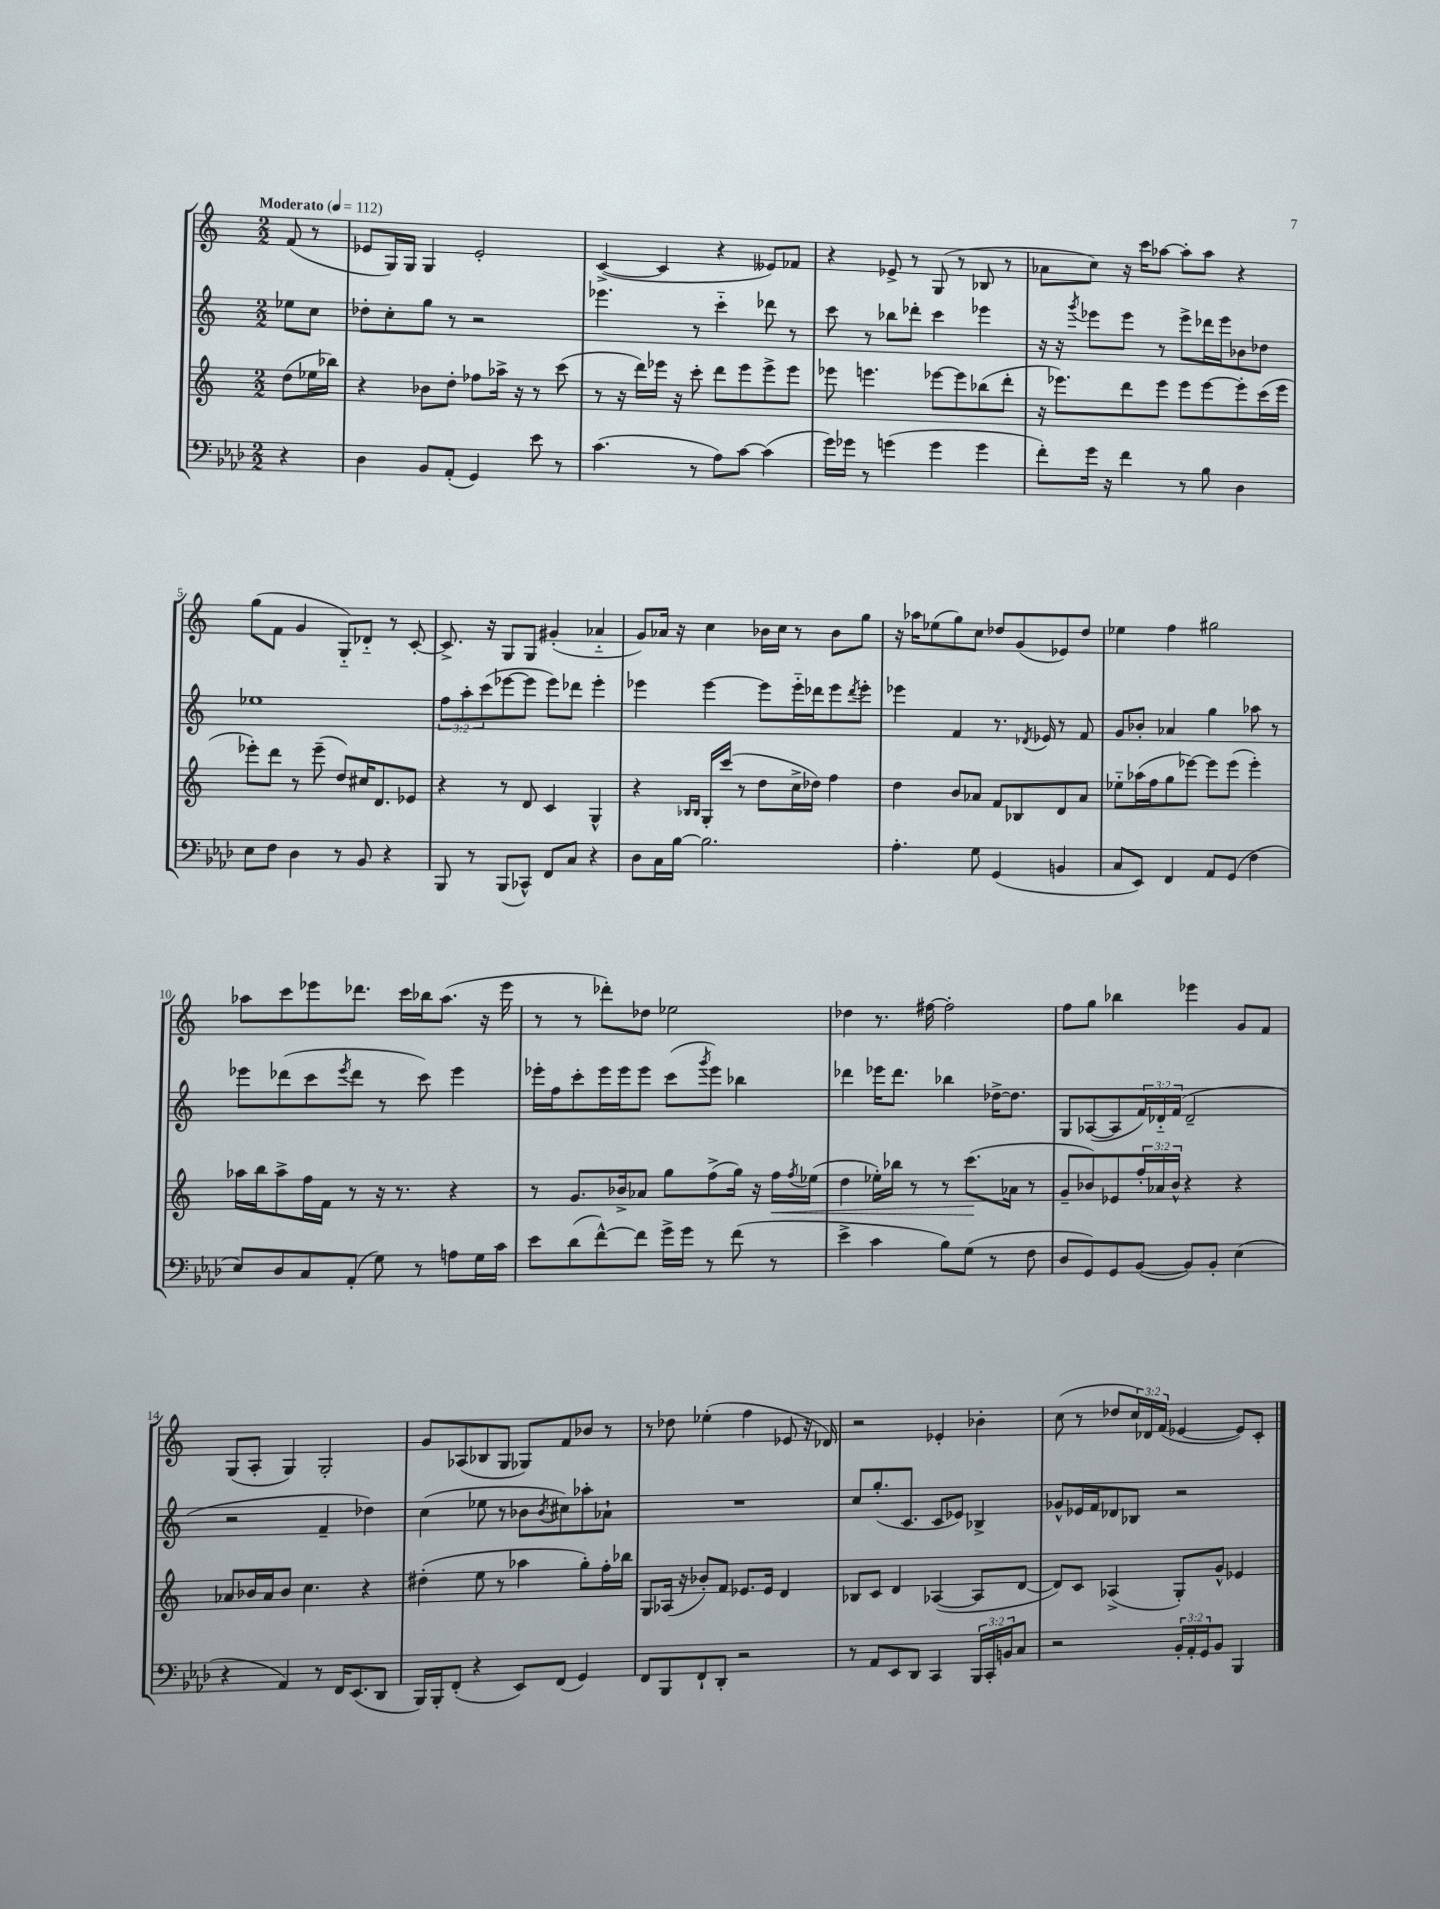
<<
\new StaffGroup <<
\new Staff = "s0" {
    \clef treble \key c \major \numericTimeSignature \time 2/2 \override Staff.TupletNumber.text = #tuplet-number::calc-fraction-text \partial 4 \tempo "Moderato" 4 = 112
    f'8( r8 |
    ees'8 g16) g16 g4 ees'2-. |
    c'4~->( c'4 r4 eeses'8) fes'8 |
    r4 ees'8-> r8 g8( r8 bes8 r8 |
    aes'8 c''8) r16 c'''16 aes''8~ aes''8-. aes''8 r4 |
    g''8( f'8 g'4 g8-_) des'8-_ r8 c'8~-. |
    c'8.-> r16 g8 g8 gis'4-.( aes'4-_ |
    g'8) aes'16 r16 c''4 bes'16 c''16 r8 bes'8 g''8 |
    r16 aes''16 ees''8( g''8) c''8 des''8 g'8( ees'8) des''8 |
    ees''4 f''4 gis''2 |
    aes''8 c'''8 ees'''8 des'''8. c'''16 bes''16 aes''8.( r16 ees'''16 |
    r8 r8 des'''8-.) des''8 ees''2 |
    des''4 r8. fis''16~ fis''2-. |
    f''8 g''8 bes''4 ees'''4 g'8 f'8 |
    g8( a8-. g4) g2-. |
    g'8 aes8( bes8 g8 ges8) f'8 bes'8 r8 |
    r8 des''8 ees''4-.( f''4 ees'8 r16 des'16) |
    r2 ees'4-. bes'4-. |
    c''8( r8 des''8 \tuplet 3/2 { c''16) des'16 f'16( } ees'4~ ees'8) c'8-. \bar "|." |
}
\new Staff = "s1" {
    \clef treble \key c \major \numericTimeSignature \time 2/2 \override Staff.TupletNumber.text = #tuplet-number::calc-fraction-text \partial 4
    ees''8 c''8 |
    des''8-. c''8-. g''8 r8 r2 |
    ees'''4. r8 c'''4-_ des'''8 r8 |
    c'''8 r8 bes''8 des'''8-. c'''4 ees'''4 |
    r16 r16 \acciaccatura { g'''8 } ees'''8 ees'''8 r8 ees'''8-> des'''16 ees'''16 bes'8 des''8 |
    ees''1 |
    \tuplet 3/2 { f''8 a''8-. c'''8( } ees'''8~ ees'''8 ees'''8) des'''8 ees'''4-. |
    ees'''4 ees'''4~ ees'''8 ees'''16-_ des'''16 ees'''8 \acciaccatura { des'''8 } ees'''8-. |
    ees'''4 f'4 r8. \acciaccatura { des'8 } ees'16 r8 f'8 |
    g'8 bes'8-. aes'4 g''4 aes''8 r8 |
    ees'''8 des'''8( c'''8 \acciaccatura { ees'''8 } des'''8 r8 c'''8) ees'''4 |
    ees'''16-. f''16 c'''8-. ees'''16 ees'''16 ees'''8 c'''8( \acciaccatura { g'''8 } ees'''8) bes''4 |
    des'''4 ees'''16 des'''8. bes''4 des''16~-> des''8. |
    g8 aes8~( aes8 \tuplet 3/2 { f'16) des'16-_ f'16( } des'2-- |
    r2 f'4-- des''4) |
    c''4( ees''8 r8 bes'8 \acciaccatura { bes'8 } cis''8) aes''8-. aes'8-! |
    R1 |
    c''8 g''8.-.( c'8. c'8 ees'8) bes4-> |
    ges'8-^ ees'16 f'16 des'8 bes8 r2 \bar "|." |
}
\new Staff = "s2" {
    \clef treble \key c \major \numericTimeSignature \time 2/2 \override Staff.TupletNumber.text = #tuplet-number::calc-fraction-text \partial 4
    d''8( ees''16 bes''16) |
    r4 bes'8 d''8-. fes''8 aes''16-> r16 r8 c'''8( |
    r8 r16 d'''16) ees'''16 r16 c'''8-. d'''8 ees'''8 ees'''8-> ees'''8 |
    ees'''8 e'''4. ees'''8~ ees'''8 bes''8( d'''8-. |
    r16 ees'''8.) d'''8 ees'''8 ees'''8 ees'''8~ ees'''8-. c'''16( ees'''16 |
    ees'''8-.) d'''8 r8 ees'''8--( d''8) cis''16 d'8. ees'8 |
    r4 r8 d'8 c'4 g4-^ |
    r4 \grace { bes16 bes16 } g16-. c'''16( r8 d''8 c''16-> des''16) f''4 |
    d''4 b'8 aes'8 f'8 bes8 d'8 aes'8 |
    ees''8-_ aes''16( f''16 g''8 ees'''8~) ees'''8 ees'''8( ees'''4-.) |
    aes''16 b''16 aes''8-> f''16 f'16 r8 r16 r8. r4 |
    r8 g'8. bes'16-> aes'8 g''8 f''8->( g''16) r16 f''16\< \acciaccatura { f''8 } ees''16( |
    d''4 ees''16-.) bes''16 r8 r8 c'''8.\!( aes'16 r8 |
    g'8-- bes'8) ees'8 \tuplet 3/2 { f''16-. aes'16 bes'16-^ } r4 r4 |
    aes'8 bes'16 aes'16 bes'8 c''4. r4 |
    dis''4-.( e''8 r8 aes''4 g''8-.) f''16-. bes''16 |
    g8 aes16( r16 bes'8-.) f'8 ees'8. ees'16 d'4 |
    bes8 c'8 d'4 aes4~( aes8 d'8~ |
    d'8) c'8 aes4->( g8-.) g'8-^ ees'4 \bar "|." |
}
\new Staff = "s3" {
    \clef bass \key aes \major \numericTimeSignature \time 2/2 \override Staff.TupletNumber.text = #tuplet-number::calc-fraction-text \partial 4
    r4 |
    des4 bes,8 aes,8-.( g,4) ees'8 r8 |
    c'4.( r8 aes8) c'8~ c'4( |
    g'16) ges'16 r8 g'4( g'4 g'4 |
    f'8-.) g'16 r16 f'4 r8 bes8 des4 |
    ees8 f8 des4 r8 bes,8 r4 |
    bes,,8 r8 bes,,8( ces,8-^) f,8 c8 r4 |
    des8 c16 bes16~ bes2. |
    aes4.-. g8 g,4( b,4 |
    c8 ees,8) f,4 aes,8 g,8( f4 |
    ees8) des8 c8 aes,8-.( g8) r8 a8 g16 c'16 |
    ees'8 des'8( f'8~-^) f'8 g'16-> g'16 r8 f'8( r8 |
    ees'4-> c'4 bes8) g8( r8 f8 |
    des8 g,8) g,8 bes,8~( bes,8) bes,8-. ees4( |
    r4 aes,4) r8 f,16 ees,8.( des,8 |
    bes,,16) bes,,16-. f,8-.( r4 ees,8) f,8( g,4) |
    f,8 bes,,8 f,8-! des,8-. r2 |
    r8 aes,8 ees,8 des,8 c,4 \tuplet 3/2 { bes,,16 c,16-. b,16 } c8 |
    r2 \tuplet 3/2 { bes,16-. aes,16-. g,16 } bes,8 bes,,4 \bar "|." |
}
>>
>>
